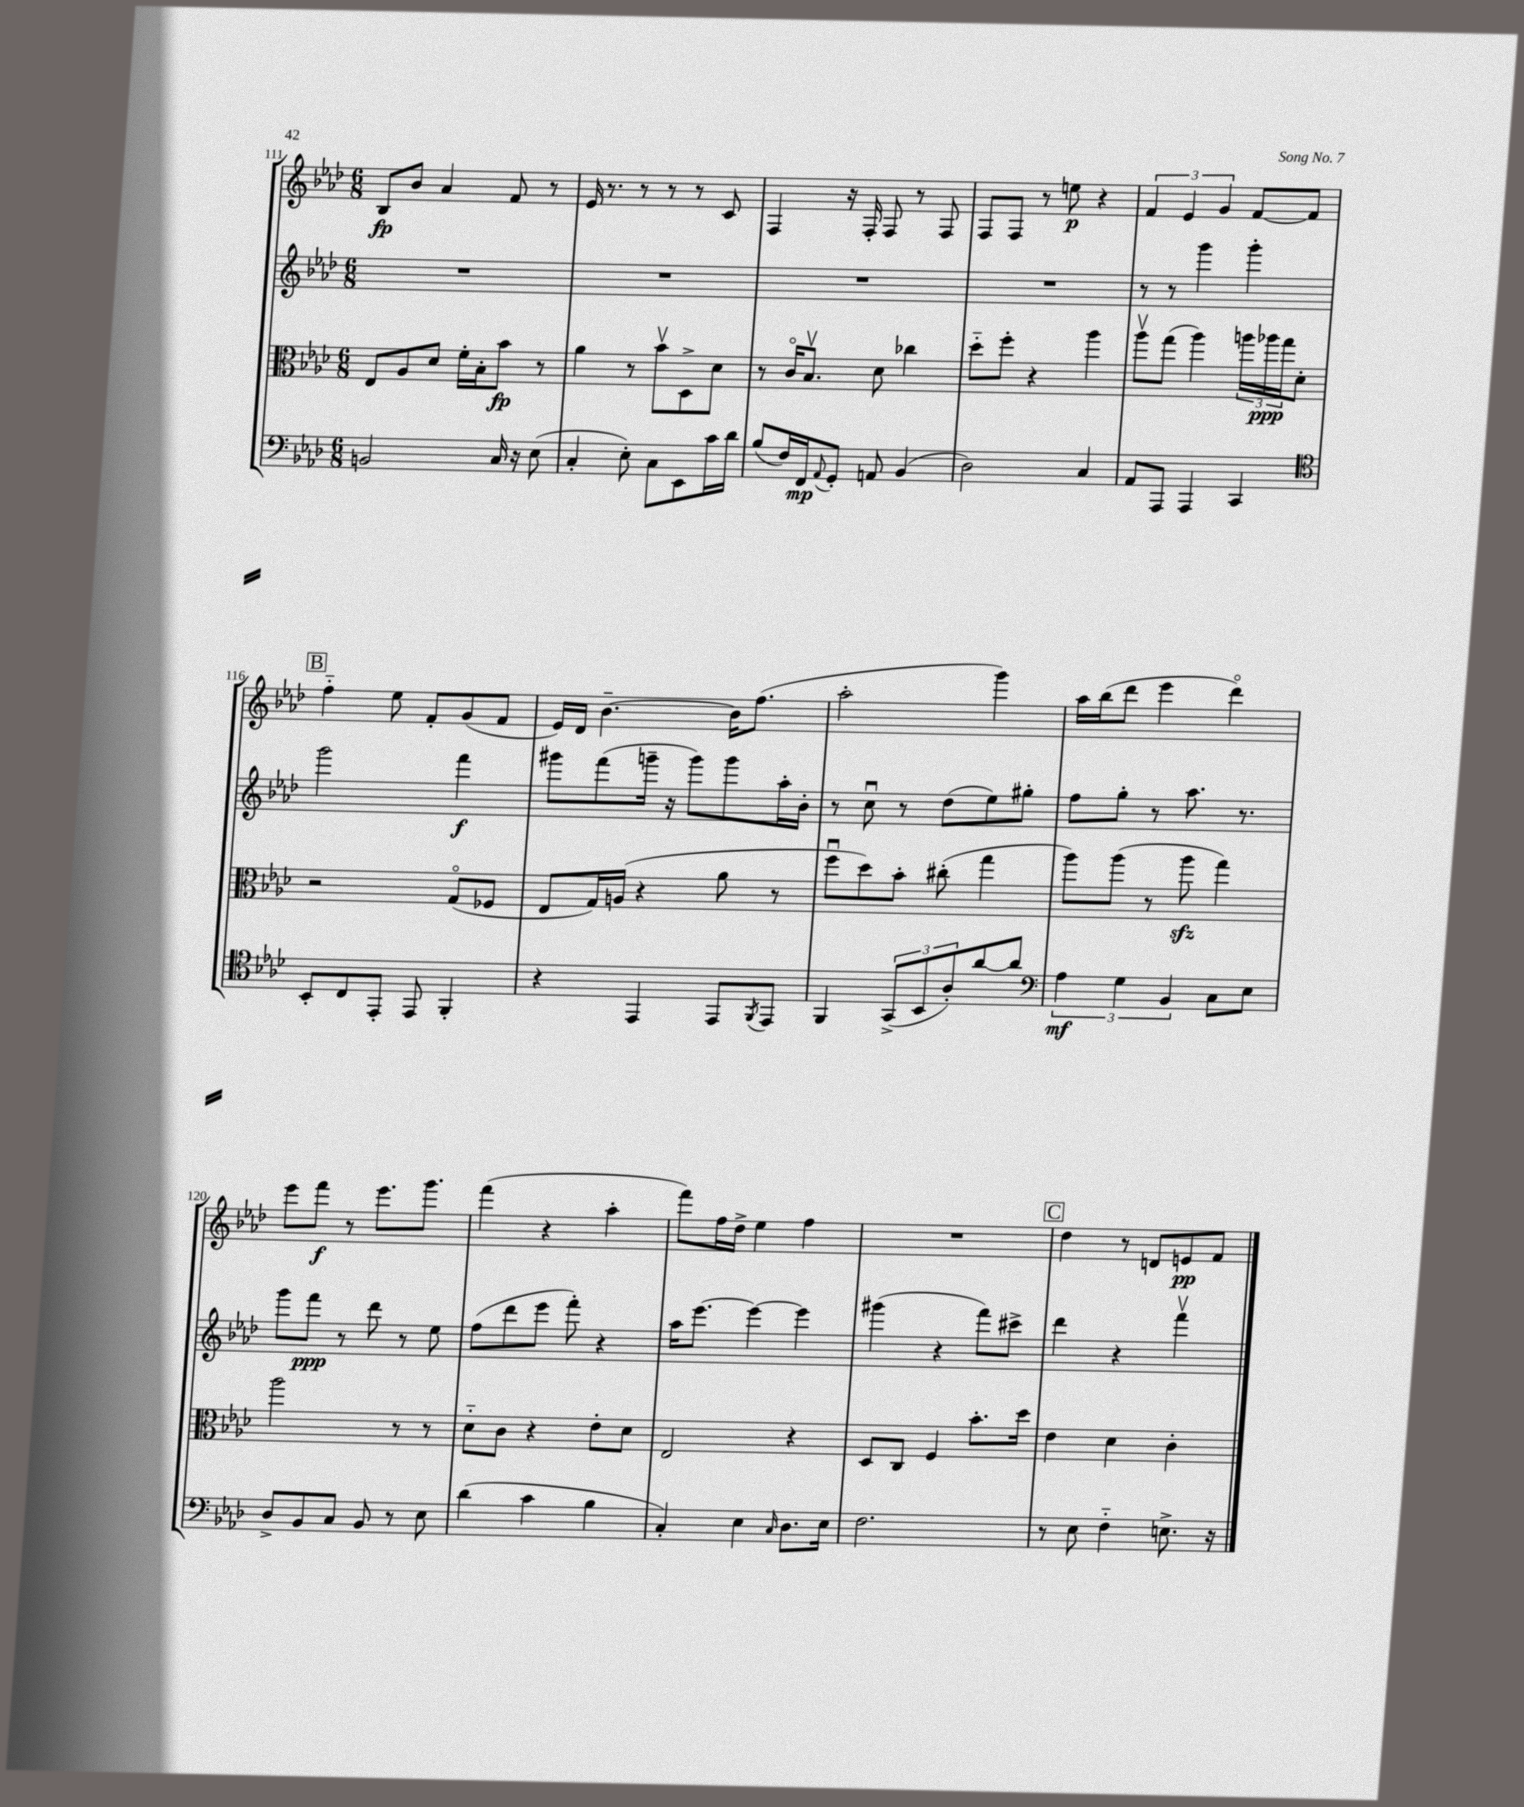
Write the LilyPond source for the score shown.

<<
\new StaffGroup <<
\new Staff = "s0" {
    \clef treble \key aes \major \numericTimeSignature \time 6/8
    bes8\fp bes'8 aes'4 f'8 r8 |
    ees'16 r8. r8 r8 r8 c'8 |
    f4 r16 f16-. f8 r8 f8 |
    f8 f8 r8 e''8\p r4 |
    \tuplet 3/2 { f'4 ees'4 g'4 } f'8~ f'8 |
    \mark \markup { \box "B" } f''4-_ ees''8 f'8-. g'8( f'8 |
    ees'16) des'16 bes'4.~-- bes'16 f''8.( |
    aes''2-. g'''4) |
    aes''16 bes''16( des'''8 ees'''4 des'''4\flageolet) |
    ees'''8 f'''8\f r8 ees'''8. g'''8. |
    f'''4( r4 aes''4-. |
    f'''8) f''16 des''16-> ees''4 f''4 |
    R2. |
    \mark \markup { \box "C" } des''4 r8 d'8 e'8\pp f'8 \bar "|." |
}
\new Staff = "s1" {
    \clef treble \key aes \major \numericTimeSignature \time 6/8
    R2. |
    R2. |
    R2. |
    R2. |
    r8 r8 g'''4 g'''4-. |
    \mark \markup { \box "B" } g'''2 f'''4\f |
    gis'''8 f'''8( g'''16-- r16 g'''8) g'''8 aes''16-. bes'16-. |
    r8 c''8\downbow r8 des''8( ees''8) gis''8-. |
    f''8 g''8-. r8 aes''8. r8. |
    g'''8 f'''8\ppp r8 des'''8 r8 ees''8 |
    f''8( des'''8 ees'''8 f'''8-.) r4 |
    aes''16 ees'''8.~ ees'''4~ ees'''4 |
    gis'''4( r4 f'''8) cis'''8-> |
    \mark \markup { \box "C" } des'''4 r4 f'''4\upbow \bar "|." |
}
\new Staff = "s2" {
    \clef alto \key aes \major \numericTimeSignature \time 6/8
    ees8 aes8 des'8 f'16-. bes16-. bes'8\fp r8 |
    aes'4 r8 bes'8\upbow des8-> des'8 |
    r8 c'16\flageolet bes8.\upbow des'8 ces''4 |
    des''8-_ f''8-. r4 aes''4 |
    aes''8\upbow g''8( aes''4) \tuplet 3/2 { a''16 aes''16\ppp g''16 } des'8-. |
    \mark \markup { \box "B" } r2 g8\flageolet( fes8 |
    ees8 g16) a16( r4 aes'8 r8 |
    f''8\downbow des''8) bes'8-. cis''8-.( g''4 |
    aes''8) aes''8( r8 aes''8\sfz g''4) |
    aes''2 r8 r8 |
    des'8-_ c'8 r4 ees'8-. des'8 |
    ees2 r4 |
    des8 c8 f4 bes'8.-. des''16 |
    \mark \markup { \box "C" } ees'4 des'4 c'4-. \bar "|." |
}
\new Staff = "s3" {
    \clef bass \key aes \major \numericTimeSignature \time 6/8
    b,2 c16 r16 ees8( |
    c4-. ees8-.) c8 ees,8 c'16 des'16 |
    bes8( f16) f,16\mp \appoggiatura { aes,8 } g,8-. a,8 bes,4( |
    des2) c4 |
    aes,8 aes,,8 aes,,4 c,4 |
    \mark \markup { \box "B" } \clef tenor bes,8-. c8 ees,8-. ees,8 f,4-. |
    r4 ees,4 ees,8 \acciaccatura { f,8 } ees,8 |
    f,4 \tuplet 3/2 { g,8->( bes,8 aes8-.) } aes'8~ aes'8 |
    \clef bass \tuplet 3/2 { aes4\mf g4 bes,4 } c8 ees8 |
    des8-> bes,8 c8 bes,8 r8 ees8 |
    des'4( c'4 bes4 |
    c4-.) ees4 \grace { c16 } des8. ees16 |
    f2. |
    \mark \markup { \box "C" } r8 ees8 f4-_ e8.-> r16 \bar "|." |
}
>>
>>
\layout { \context { \Score currentBarNumber = #111 } }
